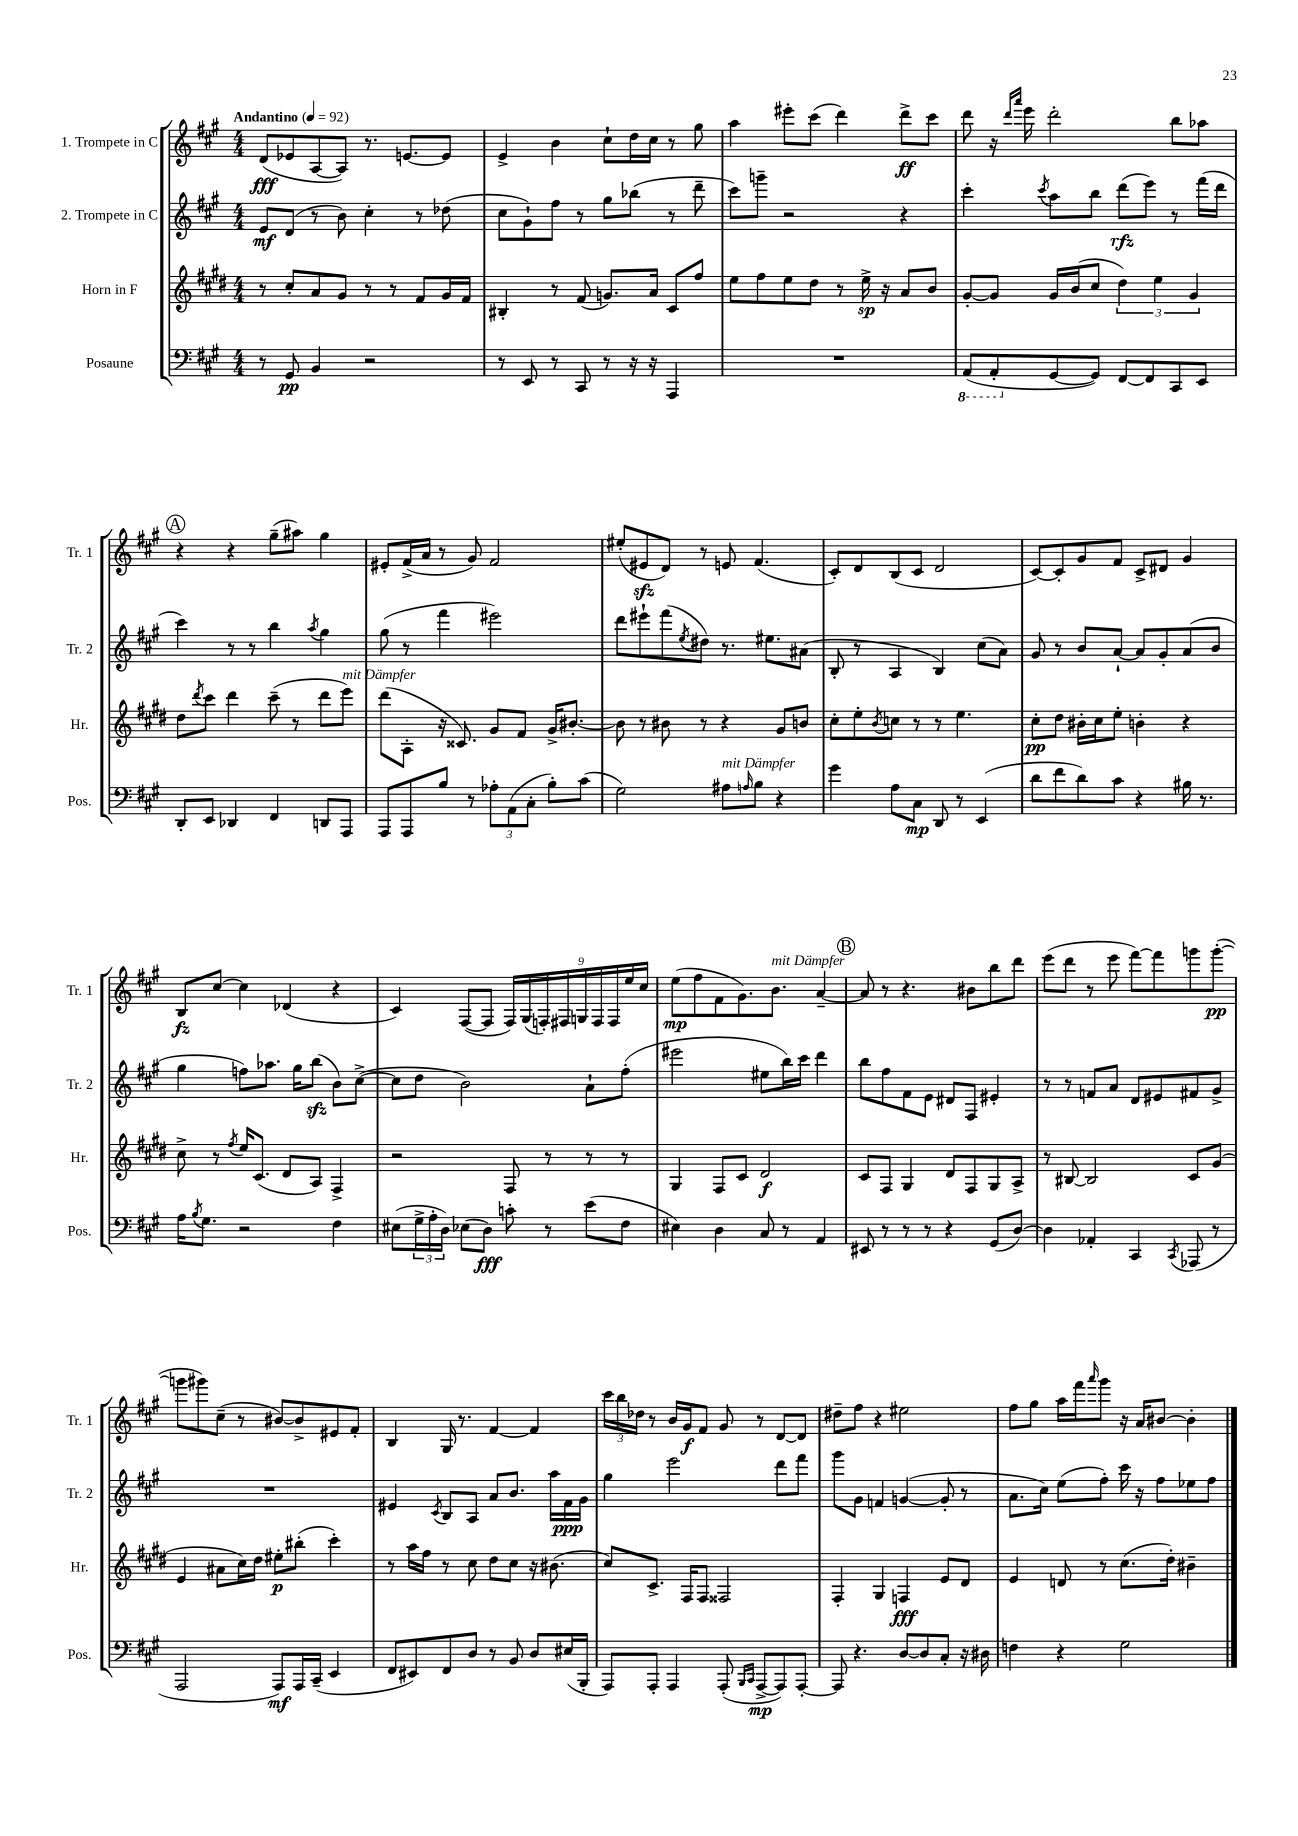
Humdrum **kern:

**kern	**dynam	**kern	**dynam	**kern	**dynam	**kern	**dynam
*part4	*part4	*part3	*part3	*part2	*part2	*part1	*part1
*staff4	*staff4	*staff3	*staff3	*staff2	*staff2	*staff1	*staff1
*I"Posaune	*	*I"Horn in F	*	*I"2. Trompete in C	*	*I"1. Trompete in C	*
*I'Pos.	*	*I'Hr.	*	*I'Tr. 2	*	*I'Tr. 1	*
*clefF4	*	*clefG2	*	*clefG2	*	*clefG2	*
*k[f#c#g#]	*	*k[f#c#g#d#]	*	*k[f#c#g#]	*	*k[f#c#g#]	*
*M4/4	*	*M4/4	*	*M4/4	*	*M4/4	*
*MM92	*	*MM92	*	*MM92	*	*MM92	*
=1	=1	=1	=1	=1	=1	=1	=1
!	!	!	!	!	!	!LO:TX:a:B:t=Andantino	!
8r	.	8r	.	8e/L	mf	(8d/L	fff
8GG#/	pp	8cc#'/L	.	(8d/J	.	8e-X/	.
4BB/	.	8a/	.	8r	.	[8A/	.
.	.	8g#/J	.	8b\)	.	8A/J])	.
2r	.	8r	.	4cc#'\	.	8.r	.
.	.	8r	.	.	.	.	.
.	.	.	.	.	.	[8.en/L	.
.	.	8f#/L	.	8r	.	.	.
.	.	16g#/L	.	(8dd-X\	.	8e/J]	.
.	.	16f#/JJ	.	.	.	.	.
=2	=2	=2	=2	=2	=2	=2	=2
8r	.	4B#X'/	.	8cc#\L	.	4e^/	.
8EE/	.	.	.	8g#`\)	.	.	.
8r	.	8r	.	8ff#\J	.	4b\	.
8CC#/	.	(8f#/	.	8r	.	.	.
8r	.	8.gn/L)	.	8gg#\L	.	8cc#`\L	.
16r	.	.	.	(8bb-X\J	.	16dd\L	.
16r	.	16a/Jk	.	.	.	16cc#\JJ	.
4AAA/	.	8c#/L	.	8r	.	8r	.
.	.	8ff#/J	.	8ddd~\	.	8gg#\	.
=3	=3	=3	=3	=3	=3	=3	=3
1r	.	8ee\L	.	8ccc#\L)	.	4aa\	.
.	.	8ff#\	.	8gggn~\J	.	.	.
.	.	8ee\	.	2r	.	8eee#X'\L	.
.	.	8dd#\J	.	.	.	(8ccc#\J	.
.	.	8r	.	.	.	4ddd\)	.
.	.	16ee^\	sp	.	.	.	.
.	.	16r	.	.	.	.	.
.	.	8a/L	.	4r	.	8ddd^\L	ff
.	.	8b/J	.	.	.	8ccc#\J	.
=4	=4	=4	=4	=4	=4	=4	=4
*8ba	*	*	*	*	*	*	*
(8AAA/L	.	[8g#'/L	.	4ccc#'\	.	8ddd\	.
8AAA'/	.	8g#/J]	.	.	.	16r	.
.	.	.	.	.	.	16qqddd/LL	.
.	.	.	.	.	.	16qqaaa/JJ	.
.	.	.	.	.	.	16eee\	.
.	.	.	.	8qccc#/	.	.	.
*X8ba	*	*	*	*	*	*	*
[8GG#/	.	16g#/LL	.	8aa\L	.	2ddd'\	.
.	.	(16b/J	.	.	.	.	.
8GG#/J])	.	8cc#/J	.	8bb\J	.	.	.
[8FF#/L	.	6dd#\)	.	(8ddd\L	rfz	.	.
8FF#/]	.	.	.	8eee\J)	.	.	.
.	.	6ee\	.	.	.	.	.
8CC#/	.	.	.	8r	.	8bb\L	.
.	.	6g#/	.	.	.	.	.
8EE/J	.	.	.	(16fff#\LL	.	8aa-X\J	.
.	.	.	.	16ddd\JJ	.	.	.
!!LO:LB:g=z
!!LO:REH:place=s1:t=A
=5	=5	=5	=5	=5	=5	=5	=5
8DD'/L	.	8dd#\L	.	4ccc#\)	.	4r	.
.	.	8qddd#/	.	.	.	.	.
8EE/J	.	8ccc#\J	.	.	.	.	.
4DD-X/	.	4ddd#\	.	8r	.	4r	.
.	.	.	.	8r	.	.	.
4FF#/	.	(8ccc#~\	.	4bb\	.	(8gg#~\L	.
.	.	8r	.	.	.	8aa#X\J)	.
.	.	.	.	8qaa/	.	.	.
8DDn/L	.	8ddd#\L	.	4gg#\	.	4gg#\	.
!	!	!LO:TX:a:i:t=mit Dämpfer	!	!	!	!	!
8AAA/J	.	8eee\J)	.	.	.	.	.
=6	=6	=6	=6	=6	=6	=6	=6
8AAA/L	.	(8ddd#\L	.	(8gg#\	.	8e#X'/L	.
8AAA/	.	8A'\J	.	8r	.	(16f#^/L	.
.	.	.	.	.	.	16a/JJ	.
8B/J	.	16r	.	4fff#\	.	8r	.
.	.	8.c##X/)	.	.	.	.	.
8r	.	.	.	.	.	8g#/)	.
12A-X'\L	.	8g#/L	.	2eee#X\)	.	2f#/	.
(12AA\	.	.	.	.	.	.	.
.	.	8f#/J	.	.	.	.	.
12C#'\J	.	.	.	.	.	.	.
8B'\L)	.	16g#^/KL	.	.	.	.	.
.	.	[8.b#X'/J	.	.	.	.	.
(8c#\J	.	.	.	.	.	.	.
=7	=7	=7	=7	=7	=7	=7	=7
2G#\)	.	8b#\]	.	8ddd\L	.	(8ee#X'/L	.
.	.	8r	.	8eee#X`\	.	8e#Xzz/	.
.	.	8b#X\	.	(8fff#\	.	8d/J)	.
.	.	.	.	8qee/	.	.	.
.	.	8r	.	8dd#X\J)	.	8r	.
!LO:TX:a:i:t=mit Dämpfer	!	!	!	!	!	!	!
8A#X\L	.	4r	.	8.r	.	8en/	.
16qqAn/	.	.	.	.	.	.	.
8B\J	.	.	.	.	.	(4.f#/	.
.	.	.	.	8.ee#X\L	.	.	.
4r	.	8g#/L	.	.	.	.	.
.	.	8bn/J	.	(8a#X\J	.	.	.
=8	=8	=8	=8	=8	=8	=8	=8
4g#\	.	8cc#'\L	.	8B'/	.	8c#'/L)	.
.	.	8ee'\	.	8r	.	8d/	.
.	.	8qb/	.	.	.	.	.
8A\L	.	8ccn\J	.	4A/	.	(8B/	.
8C#\J	mp	8r	.	.	.	8c#/J	.
8DD/	.	8r	.	4B/)	.	2d/	.
8r	.	4.ee\	.	.	.	.	.
(4EE/	.	.	.	(8cc#\L	.	.	.
.	.	.	.	8a\J)	.	.	.
=9	=9	=9	=9	=9	=9	=9	=9
8d\L	.	8cc#'\L	pp	8g#/	.	[8c#/L)	.
8f#\	.	8dd#\J	.	8r	.	8c#'/]	.
8d\)	.	16b#X'\LL	.	8b/L	.	8g#/	.
.	.	16cc#\J	.	.	.	.	.
8c#\J	.	8ee'\J	.	[8a`/J	.	8f#/J	.
4r	.	4bn'\	.	8a/L]	.	8c#^/L	.
.	.	.	.	8g#'/	.	8d#X/J	.
16B#X\	.	4r	.	(8a/	.	4g#/	.
8.r	.	.	.	.	.	.	.
.	.	.	.	8b/J	.	.	.
!!LO:LB:g=z
=10	=10	=10	=10	=10	=10	=10	=10
16A\KL	.	8cc#^\	.	4gg#\	.	8B/L	fz
8qB/	.	.	.	.	.	.	.
8.G#\J	.	.	.	.	.	.	.
.	.	8r	.	.	.	[8cc#/J	.
.	.	8qff#/	.	.	.	.	.
2r	.	16ee/KL	.	8ffn\L)	.	4cc#\]	.
.	.	(8.c#/J	.	.	.	.	.
.	.	.	.	8.aa-X\J	.	.	.
.	.	8d#/L	.	.	.	(4d-X/	.
.	.	.	.	16gg#\KL	.	.	.
.	.	8A/J)	.	(8bbzz\J	.	.	.
4F#\	.	4F#^/	.	8b\L)	.	4r	.
.	.	.	.	([8cc#^\J	.	.	.
=11	=11	=11	=11	=11	=11	=11	=11
(8E#X\L	.	2r	.	8cc#\L]	.	4c#/)	.
24G#^\L	.	.	.	8dd\J	.	.	.
24A'\	.	.	.	.	.	.	.
24D\JJ)	.	.	.	.	.	.	.
(8E-X\L	.	.	.	2b\)	.	([8F#/L	.
8D\J)	fff	.	.	.	.	8F#/J]	.
8cn'\	.	8F#/	.	.	.	18F#/LL)	.
.	.	.	.	.	.	(18G#/	.
.	.	.	.	.	.	18Fn'/)	.
8r	.	8r	.	.	.	.	.
.	.	.	.	.	.	18F#X/	.
.	.	.	.	.	.	18Gn/	.
(8e\L	.	8r	.	8a`\L	.	.	.
.	.	.	.	.	.	18F#/	.
.	.	.	.	.	.	18F#/	.
8F#\J	.	8r	.	(8ff#'\J	.	.	.
.	.	.	.	.	.	18ee/	.
.	.	.	.	.	.	18cc#/JJ	.
=12	=12	=12	=12	=12	=12	=12	=12
4E#X\)	.	4G#/	.	2eee#X\	.	(8ee\L	mp
.	.	.	.	.	.	8ff#\	.
4D\	.	8F#/L	.	.	.	8f#\	.
.	.	8c#/J	.	.	.	8.g#\)	.
8C#/	.	2d#/	f	8ee#X\L	.	.	.
!	!	!	!	!	!	!LO:TX:a:i:t=mit Dämpfer	!
.	.	.	.	.	.	8.b\J	.
8r	.	.	.	16bb\L)	.	.	.
.	.	.	.	16ccc#\JJ	.	.	.
4AA/	.	.	.	4ddd\	.	[4a~/	.
!!LO:REH:place=s1:t=B
=13	=13	=13	=13	=13	=13	=13	=13
8EE#X/	.	8c#/L	.	8bb\L	.	8a/]	.
8r	.	8F#/J	.	8ff#\	.	8r	.
8r	.	4G#/	.	8f#\	.	4.r	.
8r	.	.	.	8e\J	.	.	.
4r	.	8d#/L	.	8d#X/L	.	.	.
.	.	8F#/	.	8F#/J	.	8b#X\L	.
(8GG#/L	.	8G#/	.	4e#X'/	.	8bb\	.
[8D/J)	.	8A^/J	.	.	.	8ddd\J	.
=14	=14	=14	=14	=14	=14	=14	=14
4D\]	.	8r	.	8r	.	(8eee\L	.
.	.	[8B#X/	.	8r	.	8ddd\J	.
4AA-X'/	.	2B#/]	.	8fn/L	.	8r	.
.	.	.	.	8a/J	.	8eee\	.
4CC#/	.	.	.	8d/L	.	[8fff#\L)	.
.	.	.	.	8e#X/	.	8fff#\]	.
8qCC#/	.	.	.	.	.	.	.
(8AAA-X/	.	8c#/L	.	8f#X/	.	8gggn\	.
8r	.	(8g#/J	.	8g#^/J	.	([8ggg'\J	pp
!!LO:LB:g=z
=15	=15	=15	=15	=15	=15	=15	=15
2AAA/	.	4e/	.	1r	.	8gggn\L]	.
.	.	.	.	.	.	8ggg#X\)	.
.	.	8a#X\L	.	.	.	(8cc#~\J	.
.	.	16cc#\L)	.	.	.	8r	.
.	.	16dd#\JJ	.	.	.	.	.
8AAA/L)	mf	8ee#X'\L	p	.	.	[8b#X/L)	.
16AAA/L	.	(8bb#X'\J	.	.	.	8b#^/]	.
(16CC#~/JJ	.	.	.	.	.	.	.
4EE/	.	4ccc#'\)	.	.	.	8e#X/	.
.	.	.	.	.	.	8f#'/J	.
=16	=16	=16	=16	=16	=16	=16	=16
8FF#/L	.	8r	.	4e#X/	.	4B/	.
8EE#X/)	.	16aa\LL	.	.	.	.	.
.	.	16ff#\JJ	.	.	.	.	.
.	.	.	.	8qc#/	.	.	.
8FF#/	.	8r	.	8B/L	.	16G#/	.
.	.	.	.	.	.	8.r	.
8D/J	.	8cc#\	.	8A/J	.	.	.
8r	.	8dd#\L	.	8a/L	.	[4f#/	.
8BB/	.	8cc#\J	.	8.b/J	.	.	.
8D/L	.	16r	.	.	.	4f#/]	.
.	.	(8.b#X\	.	16aa\LL	.	.	.
(16E#X/L	.	.	.	16f#\	ppp	.	.
16BBB'/JJ	.	.	.	16g#\JJ	.	.	.
=17	=17	=17	=17	=17	=17	=17	=17
8AAA/L)	.	8cc#/L)	.	4gg#\	.	24ccc#\LL	.
.	.	.	.	.	.	24bb\	.
.	.	.	.	.	.	24dd-X\JJ	.
8AAA'/J	.	8.c#^/J	.	.	.	8r	.
4AAA/	.	.	.	2eee\	.	16b/LL	.
.	.	16F#/KL	.	.	.	16g#/J	f
.	.	8F#/J	.	.	.	8f#/J	.
(8AAA'/	.	2F##X/	.	.	.	8g#/	.
16qqBBB/LL	.	.	.	.	.	.	.
16qqCC#/JJ	.	.	.	.	.	.	.
[8AAA^/L	mp	.	.	.	.	8r	.
8AAA/])	.	.	.	8ddd\L	.	[8d/L	.
[8AAA'/J	.	.	.	8fff#\J	.	8d/J]	.
=18	=18	=18	=18	=18	=18	=18	=18
8AAA/]	.	4F#'/	.	8ggg#\L	.	8dd#X~\L	.
4.r	.	.	.	8g#\J	.	8ff#\J	.
.	.	4G#/	.	4fn/	.	4r	.
[8D/L	.	4Fn/	fff	([4gn/	.	2ee#X\	.
8D/]	.	.	.	.	.	.	.
8C#'/J	.	8e/L	.	8g'/]	.	.	.
16r	.	8d#/J	.	8r	.	.	.
16D#X\	.	.	.	.	.	.	.
=19	=19	=19	=19	=19	=19	=19	=19
4Fn\	.	4e/	.	8.a\L	.	8ff#\L	.
.	.	.	.	.	.	8gg#\J	.
.	.	.	.	16cc#\Jk)	.	.	.
4r	.	8dn/	.	(8ee\L	.	16aa\LL	.
.	.	.	.	.	.	16fff#\J	.
.	.	.	.	.	.	16qqaaa/	.
.	.	8r	.	8ff#'\J)	.	8ggg#\J	.
2G#\	.	(8.cc#\L	.	16ccc#\	.	16r	.
.	.	.	.	16r	.	16a/KL	.
.	.	.	.	8ff#\L	.	[8b#X/J	.
.	.	16dd#'\Jk)	.	.	.	.	.
.	.	4b#X~\	.	8ee-X\	.	4b#'\]	.
.	.	.	.	8ff#\J	.	.	.
==	==	==	==	==	==	==	==
*-	*-	*-	*-	*-	*-	*-	*-
